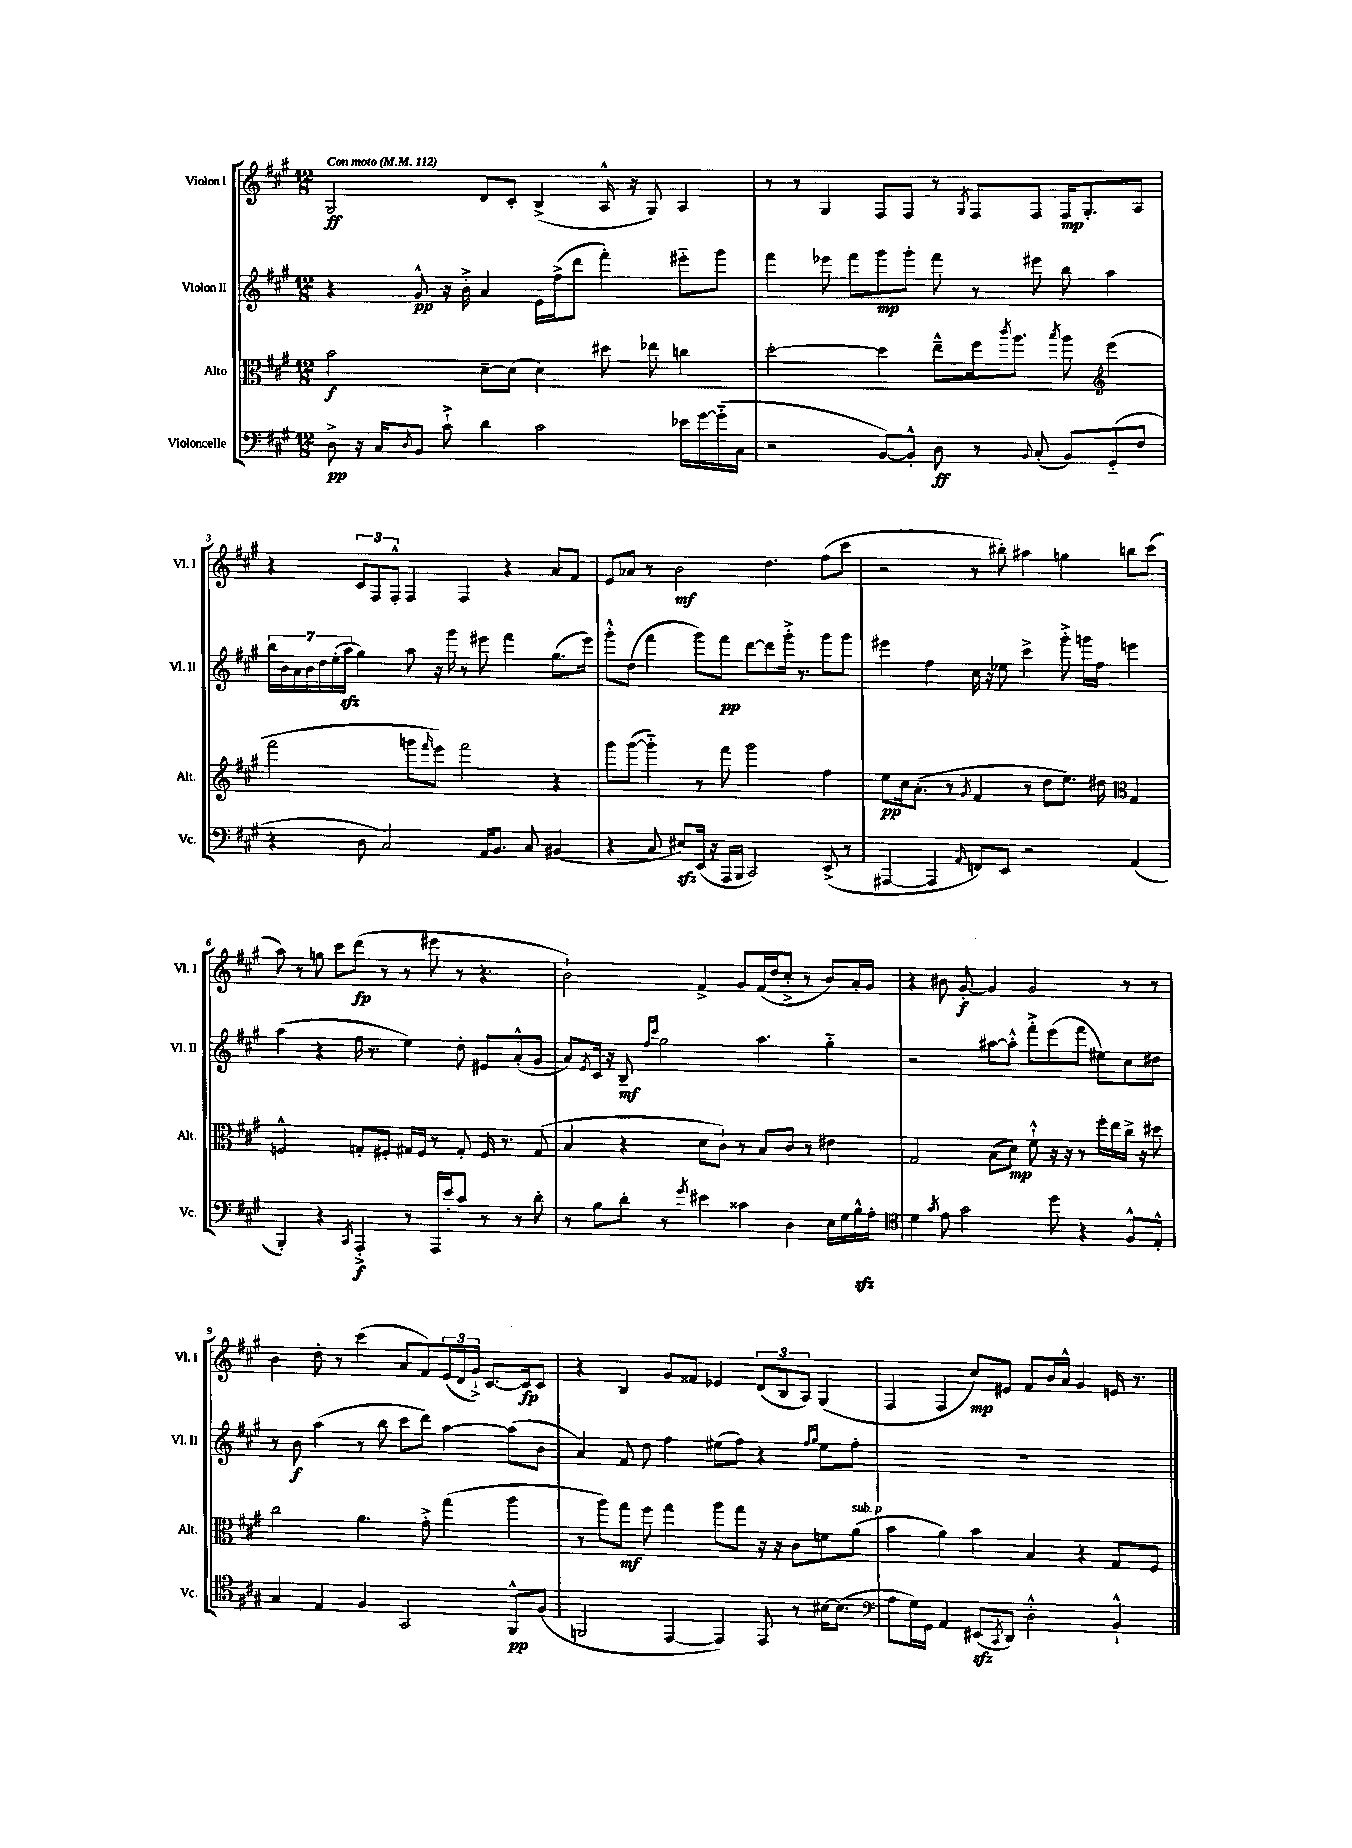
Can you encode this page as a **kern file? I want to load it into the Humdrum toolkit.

**kern	**kern	**kern	**kern
*staff4	*staff3	*staff2	*staff1
*clefF4	*clefC3	*clefG2	*clefG2
*k[f#c#g#]	*k[f#c#g#]	*k[f#c#g#]	*k[f#c#g#]
*M12/8	*M12/8	*M12/8	*M12/8
*MM112	*MM112	*MM112	*MM112
8D^\	2b\	4r	2G#/
16r	.	.	.
16C#/LK	.	.	.
8qD/	.	.	.
8BB/J	.	8g#^^/	.
8c#`^\	.	16r	.
.	.	16b'^\	.
4d\	[8d~\L	4a/	8d/L
.	(8d\]J	.	8c#'/J
2c#\	4d\)	16e\LL	(4B^/
.	.	(16ff#^\J	.
.	.	8ddd\J	.
.	8dd#\	4fff#'\)	16A^^/
.	.	.	16r
.	8ee-\	.	8G#/)
16e-\LL	4cc\	8eee#'~\L	4A/
[16g#\	.	.	.
(16g#'~\]	.	8ggg#\J	.
16C#\JJ	.	.	.
=	=	=	=
2r	[2dd'\	4fff#\	8r
.	.	.	8r
.	.	8eee-\	4G#/
.	.	8fff#\L	.
[8BB/L)	4dd\]	8ggg#\	8F#/L
8BB'^^/]J	.	8ggg#'\J	8F#/J
8D\	8ee~^^\L	8fff#\	8r
.	.	.	8qG#/
8r	16ff#\k	8r	8F#/L
.	8qccc#/	.	.
.	8.aa\J	.	.
8qqBB/	.	.	.
(8C#'/	.	8eee#\	8F#/J
.	8qbb/	.	.
8BB/L)	8aa\	8bb\	16F#/LK
.	.	.	8.G#'/
*	*clefG2	*	*
(8GG#'~/	(4eee\	4aa\	.
8F#/J	.	.	8A/J
=	=	=	=
4r	2fff#\	28bb\LL	4r
.	.	28b\	.
.	.	28a\	.
.	.	28b\	.
.	.	28dd\	.
.	.	(28ee'\	.
.	.	28aa\JJ	.
8D\	.	4gg#\)	12c#/L
.	.	.	12F#/
2C#/)	.	.	.
.	.	.	12F#'^^/J
.	8ggg\L	8aa\	4F#/
.	16qqfff#/	.	.
.	8eee\J)	16r	.
.	.	16ggg#\	.
.	2fff#\	8r	4F#/
16AA/LK	.	8eee#\	.
8.BB/J	.	.	.
.	.	4fff#\	4r
8C#/	.	.	.
(4BB#/	4r	(8.gg#\L	8a/L
.	.	.	8f#/J
.	.	16eee#\Jk)	.
=	=	=	=
4r	8ggg#\L	8ggg#'^^\L	8e/L
.	([8ggg#\J	(8dd\J	8a-/J
8C#/	4ggg#'~\])	4fff#\	8r
8E#/L)	.	.	2b\
(16EE/Jk	8r	8ggg#\L)	.
16r	.	.	.
16AAA/LL	8fff#\	8fff#\J	.
16BBB/JJ	.	.	.
2CC#/)	2ggg#\	[8ddd\L	.
.	.	8ddd\]	4.dd\
.	.	16ggg#'^\Jk	.
.	.	8.r	.
(8EE^/	4ff#\	8ggg#\L	(8ff#\L
8r	.	8ggg#\J	8ccc#\J
=	=	=	=
[4AAA#/	8ee\L	4eee#\	2r
.	16cc#\k	.	.
.	(8.a'\J	.	.
4AAA#/]	.	4ff#\	.
.	8r	.	.
16qqAA/	8qg#/	.	.
8FF/L)	4f#/	16cc#\	8r
.	.	16r	.
8EE/J	.	8ee-\	8bb#'\)
2r	8r	4ccc#^\	4aa#\
.	8dd\L	.	.
.	8.ee\J)	8ggg#'^\	4gg\
.	.	16ggg\LL	.
.	16dd#\	16ff#\JJ	.
*	*clefC3	*	*
(4AA/	4G#/	4eee\	8bb\L
.	.	.	(8ccc#\J
=	=	=	=
4BBB'/)	2F^^/	(4aa\	8aa\)
.	.	.	8r
4r	.	4r	8gg\
.	.	.	8ccc#\L
8qCC#/	.	.	.
4AAA'^/	8G'/L	16ff#\	(8ddd\J
.	.	8.r	.
.	8F#'/J	.	8r
8r	16G#/LL	4ee\)	8r
.	16F#/JJ	.	.
16AAA/LL	8r	.	8eee#\
16e'/J	.	.	.
8c#/J	8G#'/	8dd'\	8r
8r	16F#/	8e#/L	4.r
.	8.r	.	.
8r	.	(8a'^^/	.
8d'\	(8G#/	8g#/J	.
=	=	=	=
8r	4B/	8a/L)	2b`\)
.	.	8qe/	.
8B\L	.	16c#/Jk	.
.	.	16r	.
8d'\J	4r	8B~/	.
.	.	16qqff#/LL	.
.	.	16qqccc#/JJ	.
8r	.	2gg#\	.
8qg#/	.	.	.
4e#\	8d\L	.	4f#^/
.	8c#`\J)	.	.
4c##\	8r	.	8g#/L
.	8B/L	4.aa\	(16f#/L
.	.	.	16dd/J
4D\	8c#/J	.	8cc#'^/J
.	8r	.	8r
16E\LL	4e#\	4gg#'~\	8b/L)
16G#\	.	.	.
16B^^\	.	.	16a'/L
16A'\JJ	.	.	16g#/JJ
=	=	=	=
*clefC4	*	*	*
4d\	2G#/	2r	4r
8qg#/	.	.	.
8e\	.	.	8b#\
2g#\	.	.	[8g#'/
.	(8B\L	[8aa#\L	4g#/]
.	8d\J)	8aa#'^^\]J	.
.	8f#`^^\	8fff#'^\L	2g#/
8dd\	16r	(8eee\	.
.	16r	.	.
4r	8r	8fff#\J	.
.	16ff#'\LL	8ee#\L)	.
.	16ee\	.	.
8F#^^/L	16cc#^\JJ	8cc#\	8r
.	16r	.	.
8E'^^/J	8dd#\	8dd#\J	8r
=	=	=	=
4G#/	2cc#\	8r	4b\
.	.	8b\	.
4E/	.	(4aa\	8dd'\
.	.	.	8r
4F#/	4.a\	8r	(4ccc#\
.	.	8bb\	.
2GG#/	.	8ccc#\L	8a/L
.	8g#'^\	8ddd\J)	8f#/)
.	(4gg#\	[4aa\	(24e/L
.	.	.	24d/
.	.	.	24g#`^/JJ)
.	.	.	[8.c#/L
8FF#^^/L	4aa\	(8aa\]L	.
.	.	.	16c#/]k
(8F#/J	.	8b\J	8c#/J
=	=	=	=
2FF/	8r	4a/)	4r
.	8aa\L)	.	.
.	8gg#\J	8f#/	4B/
.	8ff#\	8dd\	.
[4EE/	4gg#\	4ff#\	8g#/L
.	.	.	8f##/J
4EE/])	8aa\L	(8ee#\L	4e-/
.	8gg#\J	8ff#\J)	.
8EE/	16r	4r	(12d/L
.	16r	.	.
.	.	.	12B/
8r	8c#\L	.	.
.	.	.	12A/J)
.	.	16qqff#/LL	.
.	.	16qqgg#/JJ	.
[16B#\LK	8f\	8ee#\L	(4G#/
(8.B#\]J	.	.	.
.	(8a\J	8ff#'\J	.
=	=	=	=
*clefF4	*	*	*
8A\L	4b\	1.r	4F#/
16G#\L)	.	.	.
16GG#\JJ	.	.	.
4AA/	4a\)	.	4F#/
(8EE#/L	4b\	.	8cc#/L)
8qCC#/	.	.	.
8DD/J)	.	.	8e#/J
2D'^^\	4B/	.	8f#/L
.	.	.	16b/L
.	.	.	16a^^/JJ
.	4r	.	4g#/
4BB`^^/	8G#/L	.	16e/
.	.	.	8.r
.	8F#/J	.	.
==	==	==	==
*-	*-	*-	*-
